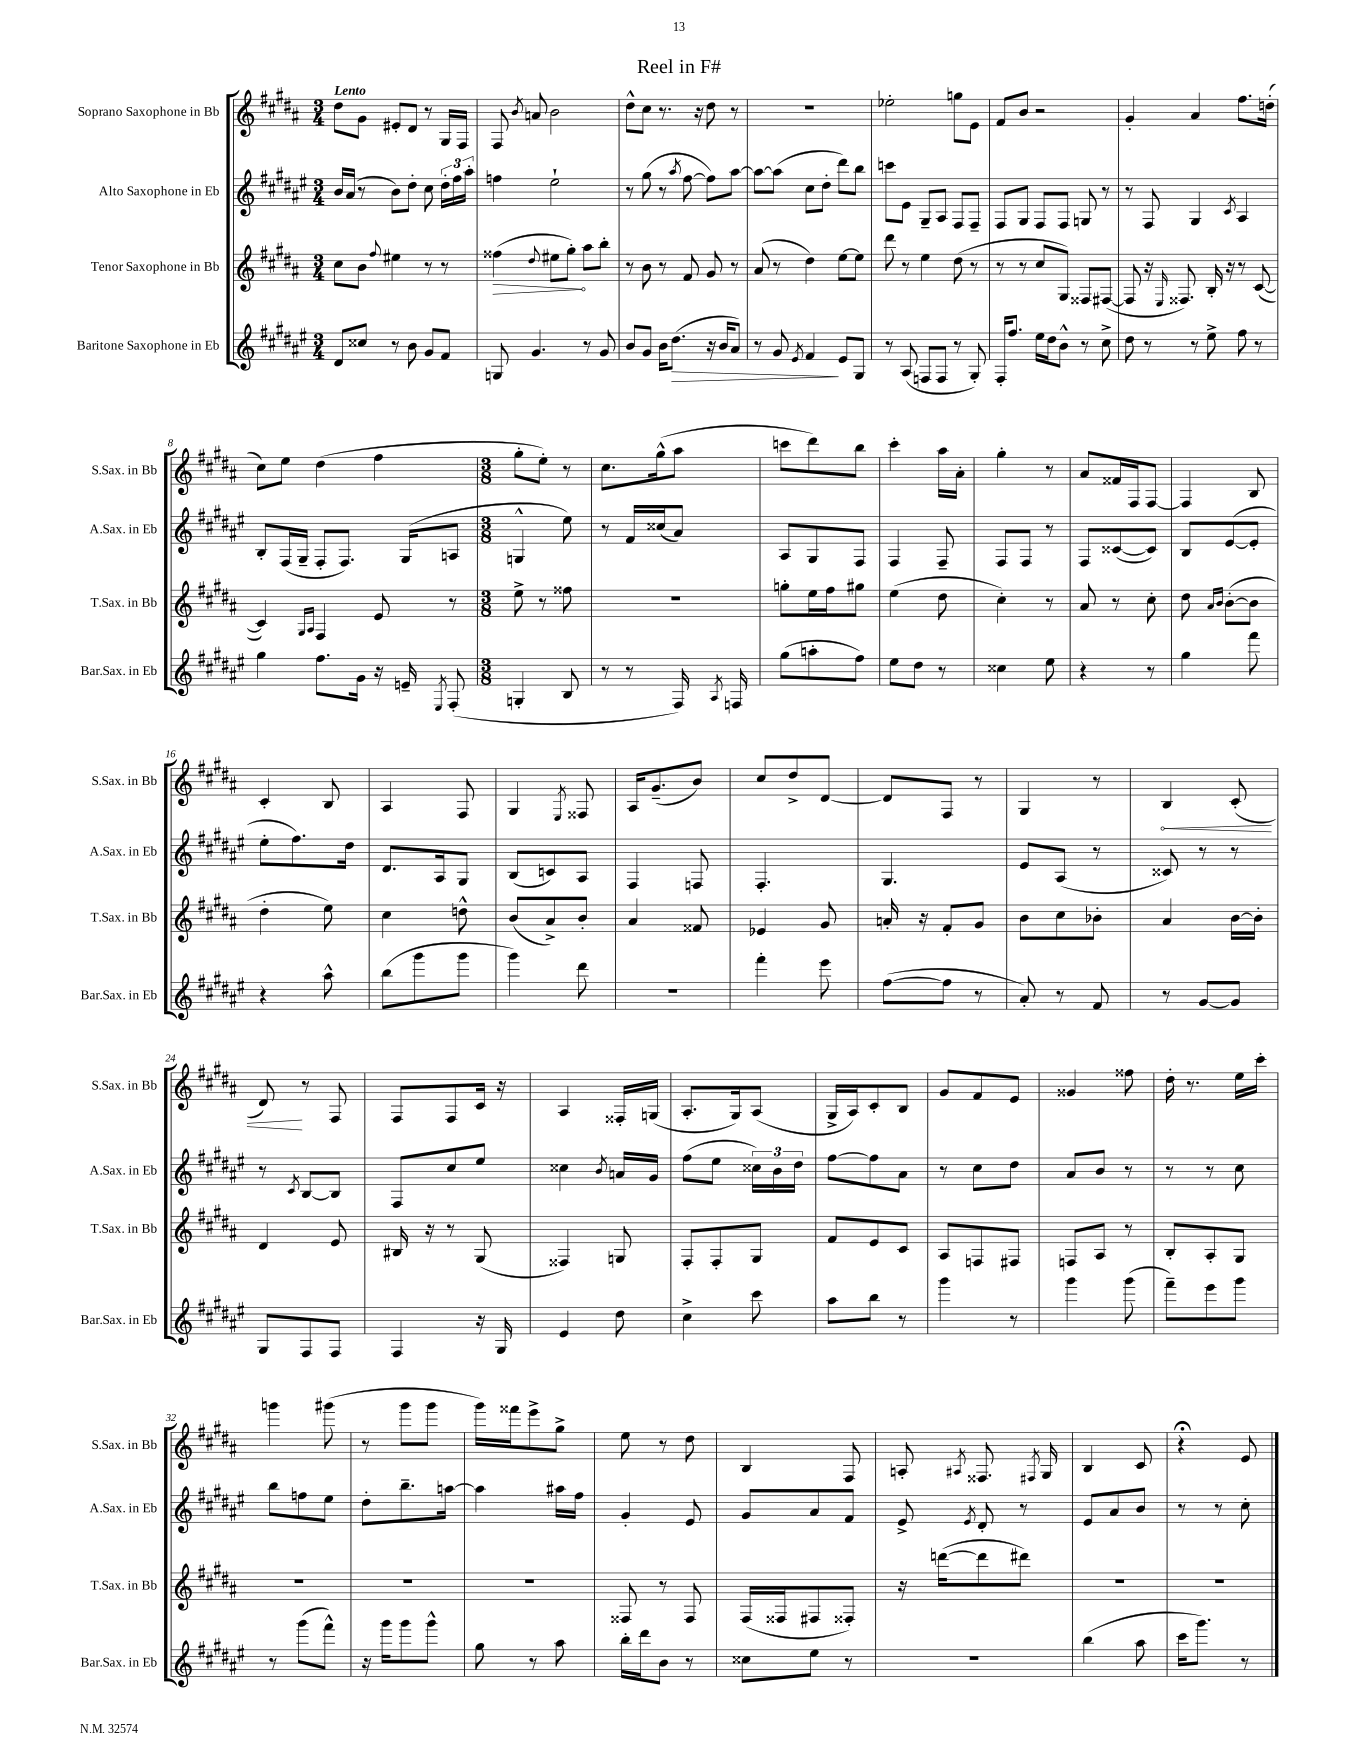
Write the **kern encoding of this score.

**kern	**kern	**kern	**kern
*staff4	*staff3	*staff2	*staff1
*clefG2	*clefG2	*clefG2	*clefG2
*k[f#c#g#d#a#e#]	*k[f#c#g#d#a#]	*k[f#c#g#d#a#e#]	*k[f#c#g#d#a#]
*M3/4	*M3/4	*M3/4	*M3/4
8d#	8cc#	16b	8dd#
.	.	(16a#	.
8cc##	8b	8r	8g#
.	8qqff#	.	.
8r	4ee#	8b)	8e#'
8b	.	8dd#'	8d#
8g#	8r	8cc#	8r
8f#	8r	24dd#'	16G#
.	.	24ff#	.
.	.	.	16F#
.	.	24aa#'	.
=	=	=	=
8G	(4ff##	4ff	8F#
.	.	.	8qb
4.g#	.	.	8a
.	8qqdd#	.	.
.	8ee#	2ee#`	2b
.	8gg#')	.	.
8r	8aa#	.	.
8g#	8bb'	.	.
=	=	=	=
8b	8r	8r	8dd#^^
8g#	8b	(8gg#	8cc#
16b	8r	8r	8.r
(8.dd#	.	.	.
.	.	8qaa#	.
.	8f#	[8ff#	.
.	.	.	16r
16r	8g#	8ff#])	8dd#
16b	.	.	.
8a#)	8r	[8aa#	8r
=	=	=	=
8r	(8a#	8aa#_	2.r
8g#	8r	(8aa#]	.
8qe#	.	.	.
4f#	4dd#)	8cc#	.
.	.	8dd#'	.
8e#	[8ee	8ddd#)	.
8G#	8ee]	8bb	.
=	=	=	=
8r	8ddd#	8ccc	2ee-'
(8A#	8r	8e#	.
8F	4ee	8G#~	.
8F	.	8A#	.
8r	(8dd#	8F#	8gg
8G#')	8r	8F#~	8e
=	=	=	=
16F#'	8r	8F#	8f#
8.ff#	.	.	.
.	8r	8G#	8b
16ee#	8cc#	8F#	2r
16dd#	.	.	.
8b^^	8G#)	8F#	.
8r	8F##	8G	.
8cc#^	([8F#	8r	.
=	=	=	=
8dd#	8F#]	8r	4g#'
8r	16r	8F#	.
.	16qqE	.	.
.	8.F##)	.	.
8r	.	4G#	4a#
8ee#^	16B'	.	.
.	16r	.	.
.	.	8qc#	.
8ff#	8r	4A#	8.ff#
8r	([8c#	.	.
.	.	.	(16dd'
=	=	=	=
4gg#	4c#])	8B'	8cc#)
.	.	(16F#	8ee
.	.	16G#~	.
.	16qqG#	.	.
.	16qqA#	.	.
8.ff#	4F#	8F#'	(4dd#
.	.	8.F#)	.
16g#	.	.	.
16r	8e	.	4ff#
16e~	.	(16G#	.
8qE#	.	.	.
(8F#'	8r	8A	.
=	=	=	=
*M3/8	*M3/8	*M3/8	*M3/8
4G'	8ee^	4G^^	8gg#'
.	8r	.	8ee')
8B	8ff##	8ee#)	8r
=	=	=	=
8r	4.r	8r	8.cc#
8r	.	16f#	.
.	.	(16cc##	(16gg#^^
16F#)	.	8a#)	8aa#
8qA#	.	.	.
16F	.	.	.
=	=	=	=
(8gg#	8gg'	8A#	8ccc
8aa'	16ee	8G#	8ddd#)
.	16ff#	.	.
8ff#)	8gg#	8F#	8bb
=	=	=	=
8ee#	(4ee	4F#	4ccc#'
8dd#	.	.	.
8r	8dd#	8F#~	16aa#
.	.	.	16a#'
=	=	=	=
4cc##	4cc#')	8F#	4gg#'
.	.	8F#	.
8ee#	8r	8r	8r
=	=	=	=
4r	8a#	8F#	8a#
.	8r	([8c##	16f##
.	.	.	16F#
8r	8cc#'	8c##])	[8F#
=	=	=	=
4gg#	8dd#	8B	4F#]
.	16qqa#	.	.
.	16qqb	.	.
.	([8b'	([8e#	.
8fff#	8b]	8e#']	8B
=	=	=	=
4r	4dd#'	8ee#'	4c#'
.	.	8.ff#)	.
8aa#^^	8ee)	.	8B
.	.	16dd#	.
=	=	=	=
(8bb	4cc#	8.d#	4A#
8ggg#	.	.	.
.	.	16A#	.
8ggg#	8dd^^	8G#	8F#
=	=	=	=
4ggg#)	(8b	(8B	4G#
.	8a#^)	8c)	.
.	.	.	8qE
8ddd#	8b'	8A#	8F##
=	=	=	=
4.r	4a#	4F#	16A#
.	.	.	(8.g#~
.	8f##	8F	8b)
=	=	=	=
4fff#'	4e-	4.F#'	8cc#
.	.	.	8dd#^
8eee#	8g#	.	[8d#
=	=	=	=
([8ff#	16a'	4.G#	8d#]
.	16r	.	.
8ff#]	8f#'	.	8F#
8r	8g#	.	8r
=	=	=	=
8a#')	8b	8e#	4G#
8r	8cc#	(8A#	.
8f#	8b-'	8r	8r
=	=	=	=
8r	4a#	8c##)	4B
[8g#	.	8r	.
8g#]	[16b	8r	(8c#'
.	16b']	.	.
=	=	=	=
8G#	4d#	8r	8d#)
.	.	8qc#	.
8F#	.	[8B	8r
8F#	8e	8B]	8F#
=	=	=	=
4F#	16B#	8F#	8F#
.	16r	.	.
.	8r	8cc#	8F#
16r	(8G#	8ee#	16c#
16G#	.	.	16r
=	=	=	=
4e#	4F##)	4cc##	4A#
.	.	8qb	.
8dd#	8G	16a	16F##'
.	.	16g#	(16G
=	=	=	=
4cc#^	8F#'	(8ff#	8.A#'
.	8F#'	8ee#	.
.	.	.	16G#)
8ccc#	8G#	24cc##)	(8A#
.	.	24b	.
.	.	24dd#	.
=	=	=	=
8aa#	8f#	[8ff#	16G#^
.	.	.	16A#)
8bb	8e	8ff#]	8c#'
8r	8c#	8a#	8B
=	=	=	=
4ggg#	8A#	8r	8g#
.	8F	8cc#	8f#
8r	8F#	8dd#	8e
=	=	=	=
4ggg#	8F	8a#	4g##
.	8A#	8b	.
(8ggg#	8r	8r	8ff##
=	=	=	=
8fff#~)	8B'	8r	16dd#'
.	.	.	8.r
8eee#	8A#'	8r	.
8ggg#	8G#	8cc#	16ee
.	.	.	16ccc#'
=	=	=	=
8r	4.r	8bb	4ggg
(8ggg#	.	8ff	.
8fff#^^)	.	8ee#	(8ggg#
=	=	=	=
16r	4.r	8dd#'	8r
16ggg#	.	.	.
8ggg#	.	8.bb~	8ggg#
8ggg#^^	.	.	8ggg#
.	.	[16aa	.
=	=	=	=
8gg#	4.r	4aa]	16ggg#)
.	.	.	16fff##
8r	.	.	8eee^
8aa#	.	16aa#	8gg#^
.	.	16ff#	.
=	=	=	=
16bb'	8F##	4g#'	8ee
16ddd#	.	.	.
8b	8r	.	8r
8r	8F##	8e#	8dd#
=	=	=	=
8cc##	(16F#	8g#	4B
.	16F##	.	.
8ee#	8F#	8a#	.
8r	8F##')	8f#	8F#
=	=	=	=
4.r	16r	8e#^	8A'
.	([16ddd	.	.
.	.	8qe#	8qA#
.	8ddd]	8d#'	8.F##
.	8ddd#)	8r	.
.	.	.	8qF#
.	.	.	16G#
=	=	=	=
(4bb	4.r	8e#	4B
.	.	8a#	.
8aa#	.	8b	8c#
=	=	=	=
16ccc#	4.r	8r	4r;
8.ggg#)	.	.	.
.	.	8r	.
8r	.	8cc#'	8e
==	==	==	==
*-	*-	*-	*-
